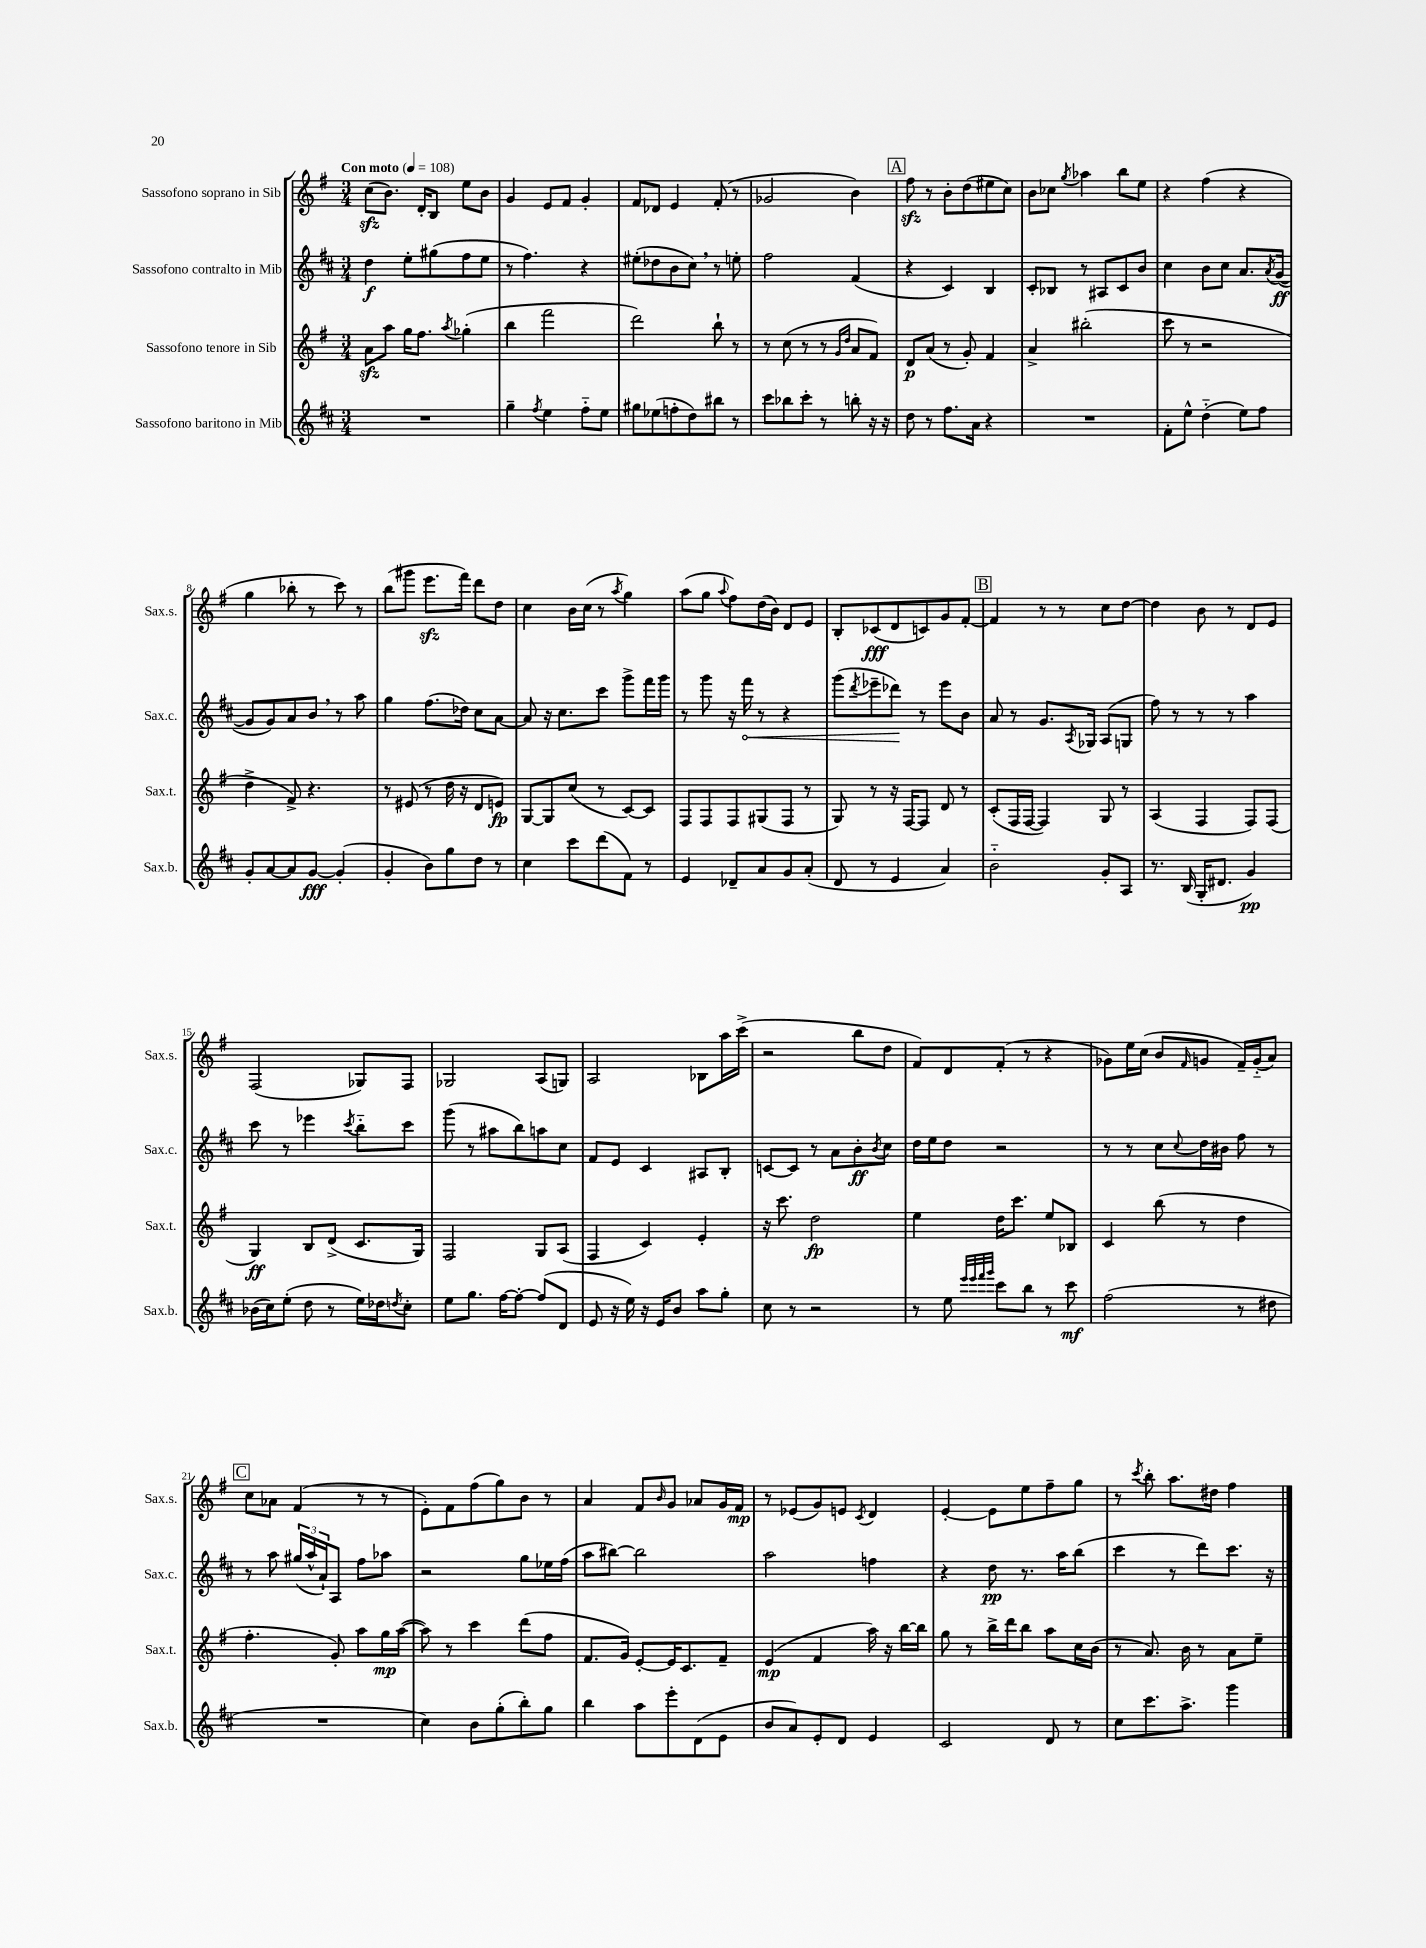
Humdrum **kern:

**kern	**dynam	**kern	**dynam	**kern	**dynam	**kern	**dynam
*part4	*part4	*part3	*part3	*part2	*part2	*part1	*part1
*staff4	*staff4	*staff3	*staff3	*staff2	*staff2	*staff1	*staff1
*I"Sassofono baritono in Mib	*	*I"Sassofono tenore in Sib	*	*I"Sassofono contralto in Mib	*	*I"Sassofono soprano in Sib	*
*I'Sax.b.	*	*I'Sax.t.	*	*I'Sax.c.	*	*I'Sax.s.	*
*clefG2	*	*clefG2	*	*clefG2	*	*clefG2	*
*k[f#c#]	*	*k[f#]	*	*k[f#c#]	*	*k[f#]	*
*M3/4	*	*M3/4	*	*M3/4	*	*M3/4	*
*MM108	*	*MM108	*	*MM108	*	*MM108	*
=1	=1	=1	=1	=1	=1	=1	=1
!	!	!	!	!	!	!LO:TX:a:B:t=Con moto	!
2.r	.	8azz\L	.	4dd\	f	(8cczz\L	.
.	.	8aa\J	.	.	.	8.b\J)	.
.	.	16gg\KL	.	8ee'\L	.	.	.
.	.	8.ff#\J	.	.	.	16d'/KL	.
.	.	.	.	(8gg#X\	.	8B/J	.
.	.	8qaa/	.	.	.	.	.
.	.	(4gg-X'\	.	8ff#\	.	8ee\L	.
.	.	.	.	8ee\J	.	8b\J	.
=2	=2	=2	=2	=2	=2	=2	=2
4gg~\	.	4bb\	.	8r	.	4g/	.
.	.	.	.	4.ff#\)	.	.	.
8qff#/	.	.	.	.	.	.	.
4ee\	.	2fff#\	.	.	.	8e/L	.
.	.	.	.	.	.	8f#/J	.
8ff#\L	.	.	.	4r	.	4g'/	.
8ee\J	.	.	.	.	.	.	.
=3	=3	=3	=3	=3	=3	=3	=3
8gg#X\L	.	2ddd\)	.	(8ee#X'\L	.	8f#/L	.
(8ee-X\	.	.	.	8dd-X\	.	8d-X/J	.
8ffn'\	.	.	.	8b\	.	4e/	.
8dd\)	.	.	.	8cc#,\J)	.	.	.
8bb#X\J	.	8bb`\	.	8r	.	(8f#'/	.
8r	.	8r	.	8een'\	.	8r	.
=4	=4	=4	=4	=4	=4	=4	=4
8ccc#\L	.	8r	.	2ff#\	.	2g-X/	.
8bb-X\	.	(8cc\	.	.	.	.	.
8ccc#'\J	.	8r	.	.	.	.	.
8r	.	8r	.	.	.	.	.
.	.	16qqg/LL	.	.	.	.	.
.	.	16qqdd/JJ	.	.	.	.	.
8bbn'\	.	8a/L	.	(4f#/	.	4b\)	.
16r	.	8f#/J)	.	.	.	.	.
16r	.	.	.	.	.	.	.
!!LO:REH:place=s1:t=A
=5	=5	=5	=5	=5	=5	=5	=5
8dd\	.	8d/L	p	4r	.	8ff#zz\	.
8r	.	(8a/J	.	.	.	8r	.
8.ff#\L	.	8r	.	4c#/)	.	8b'\L	.
.	.	8g'/)	.	.	.	(8dd\	.
16a\Jk	.	.	.	.	.	.	.
4r	.	4f#/	.	4B/	.	8ee#X\	.
.	.	.	.	.	.	8cc\J)	.
=6	=6	=6	=6	=6	=6	=6	=6
2.r	.	4a^/	.	8c#'/L	.	8b\L	.
.	.	.	.	8B-X/J	.	8cc-X\J	.
.	.	.	.	.	.	8qgg/	.
.	.	(2bb#X'\	.	8r	.	4aa-X\	.
.	.	.	.	8A#X/L	.	.	.
.	.	.	.	8c#/	.	8bb\L	.
.	.	.	.	8b/J	.	8ee\J	.
=7	=7	=7	=7	=7	=7	=7	=7
8f#'\L	.	8ccc\	.	4cc#\	.	4r	.
8ee^^\J	.	8r	.	.	.	.	.
(4dd\	.	2r	.	8b\L	.	(4ff#\	.
.	.	.	.	8cc#\J	.	.	.
8ee\L)	.	.	.	8.a/L	.	4r	.
8ff#\J	.	.	.	.	.	.	.
.	.	.	.	8qa/	.	.	.
.	.	.	.	([16g/Jk	ff	.	.
!!LO:LB:g=z
=8	=8	=8	=8	=8	=8	=8	=8
8g'/L	.	4dd^\	.	8g/L]	.	4gg\	.
[8a/	.	.	.	8g/)	.	.	.
8a/]	.	8f#^/)	.	8a/	.	8bb-X'\	.
[8g/J	fff	4.r	.	8b,/J	.	8r	.
(4g'/]	.	.	.	8r	.	8ccc\)	.
.	.	.	.	8aa\	.	8r	.
=9	=9	=9	=9	=9	=9	=9	=9
4g'/	.	8r	.	4gg\	.	(8bb\L	.
.	.	(8e#X/	.	.	.	8ggg#X\J	.
8b\L)	.	8r	.	(8.ff#\L	.	8.eeezz\L	.
8gg\	.	16dd\	.	.	.	.	.
.	.	16r	.	16dd-X\Jk)	.	16fff#\Jk)	.
8dd\J	.	8d/L	.	8cc#\L	.	8ddd\L	.
8r	.	8en/J)	fp	[8a\J	.	8dd\J	.
=10	=10	=10	=10	=10	=10	=10	=10
4cc#\	.	[8G/L	.	8a/]	.	4cc\	.
.	.	8G/]	.	16r	.	.	.
.	.	.	.	8.cc#\L	.	.	.
8ccc#\L	.	(8cc/J	.	.	.	16b\LL	.
.	.	.	.	.	.	(16cc\JJ	.
(8ddd\	.	8r	.	8ccc#\J	.	8r	.
.	.	.	.	.	.	8qaa/	.
8f#\J)	.	[8c/L)	.	8ggg^\L	.	4gg\)	.
8r	.	8c/J]	.	16fff#\L	.	.	.
.	.	.	.	16ggg\JJ	.	.	.
=11	=11	=11	=11	=11	=11	=11	=11
4e/	.	8F#/L	.	8r	.	(8aa\L	.
.	.	8F#/	.	8ggg\	.	8gg\J	.
.	.	.	.	.	.	8qqaa/	.
8d-X~/L	.	8F#/	.	16r	.	8ff#\L)	.
!	!	!	!	!	!LO:HP:b	!	!
.	.	.	.	16fff#\	<	.	.
8a/	.	(8G#X/	.	8r	.	(16dd\L	.
.	.	.	.	.	.	16b\JJ)	.
8g/	.	8F#/J	.	4r	.	8d/L	.
(8a'/J	.	8r	.	.	.	8e/J	.
=12	=12	=12	=12	=12	=12	=12	=12
8d/	.	8G/)	.	(8ggg\L	.	8B'/L	.
.	.	.	.	8qddd/	.	.	.
8r	.	8r	.	8eee-X~\	.	(8c-X/	fff
4e/	.	16r	.	8ddd-X\J)	.	8d/	.
.	.	[16F#/KL	.	.	.	.	.
.	.	8F#/J]	.	8r	[	8cn/)	.
4a/)	.	8d/	.	8eee-\L	.	8g/	.
.	.	8r	.	8b\J	.	[8f#'/J	.
!!LO:REH:place=s1:t=B
=13	=13	=13	=13	=13	=13	=13	=13
2b\	.	(8c'/L	.	8a/	.	4f#/]	.
.	.	16F#/L	.	8r	.	.	.
.	.	[16F#/JJ	.	.	.	.	.
.	.	4F#/])	.	8.g/L	.	8r	.
.	.	.	.	.	.	8r	.
.	.	.	.	8qA/	.	.	.
.	.	.	.	16G-X/Jk	.	.	.
8g'/L	.	8G/	.	(8A/L	.	8cc\L	.
8A/J	.	8r	.	8Gn/J	.	[8dd\J	.
=14	=14	=14	=14	=14	=14	=14	=14
8.r	.	(4A/	.	8ff#\)	.	4dd\]	.
.	.	.	.	8r	.	.	.
(16B/	.	.	.	.	.	.	.
16G'/KL	.	4F#/	.	8r	.	8b\	.
8.d#X/J	.	.	.	.	.	.	.
.	.	.	.	8r	.	8r	.
4g/)	pp	8F#/L)	.	4aa\	.	8d/L	.
.	.	(8F#/J	.	.	.	8e/J	.
!!LO:LB:g=z
=15	=15	=15	=15	=15	=15	=15	=15
(16b-X\LL	.	4G/)	ff	8ccc#\	.	(2F#/	.
16cc#\J)	.	.	.	.	.	.	.
(8ee'\J	.	.	.	8r	.	.	.
8dd\	.	8B/L	.	4eee-X\	.	.	.
8r	.	(8d^/J	.	.	.	.	.
.	.	.	.	8qccc#/	.	.	.
16ee\LL)	.	8.c/L	.	8bb\L	.	8G-X/L)	.
16dd-X\J	.	.	.	.	.	.	.
8qddn/	.	.	.	.	.	.	.
8cc#'\J	.	.	.	8ccc#\J	.	8F#/J	.
.	.	16G/Jk)	.	.	.	.	.
=16	=16	=16	=16	=16	=16	=16	=16
8ee\L	.	2F#/	.	(8ggg\	.	2G-X/	.
8.gg\J	.	.	.	8r	.	.	.
.	.	.	.	8aa#X\L	.	.	.
[16ff#\KL	.	.	.	.	.	.	.
8ff#'\J_	.	.	.	8bb\)	.	.	.
(8ff#/L]	.	8G/L	.	8aan\	.	(8A/L	.
8d/J	.	(8A/J	.	8cc#\J	.	8Gn/J)	.
=17	=17	=17	=17	=17	=17	=17	=17
8e/	.	4F#/	.	8f#/L	.	2A/	.
16r	.	.	.	8e/J	.	.	.
16ee\)	.	.	.	.	.	.	.
16r	.	4c/)	.	4c#/	.	.	.
16e/KL	.	.	.	.	.	.	.
8b/J	.	.	.	.	.	.	.
8aa\L	.	4e'/	.	8A#X/L	.	8B-X\L	.
8gg'\J	.	.	.	8B'/J	.	16aa\L	.
.	.	.	.	.	.	(16ccc^\JJ	.
=18	=18	=18	=18	=18	=18	=18	=18
8cc#\	.	16r	.	[8cn/L	.	2r	.
.	.	8.ccc\	.	.	.	.	.
8r	.	.	.	8c/J]	.	.	.
2r	.	2dd\	fp	8r	.	.	.
.	.	.	.	8a\L	.	.	.
.	.	.	.	8b'\	ff	8bb\L	.
.	.	.	.	8qb/	.	.	.
.	.	.	.	8cc#\J	.	8dd\J	.
=19	=19	=19	=19	=19	=19	=19	=19
8r	.	4ee\	.	16dd\LL	.	8f#/L)	.
.	.	.	.	16ee\J	.	.	.
8ee\	.	.	.	8dd\J	.	8d/	.
32qqeee/LLL	.	.	.	.	.	.	.
32qqeee/	.	.	.	.	.	.	.
32qqfff#/	.	.	.	.	.	.	.
32qqggg/JJJ	.	.	.	.	.	.	.
8ccc#\L	.	16dd\KL	.	2r	.	(8f#'/J	.
.	.	8.ccc\J	.	.	.	.	.
8bb\J	.	.	.	.	.	8r	.
8r	.	8ee/L	.	.	.	4r	.
8ccc#\	mf	8B-X/J	.	.	.	.	.
=20	=20	=20	=20	=20	=20	=20	=20
(2ff#\	.	4c/	.	8r	.	8g-X\L)	.
.	.	.	.	8r	.	16ee\L	.
.	.	.	.	.	.	(16cc\JJ	.
.	.	(8bb\	.	8cc#\L	.	8b/L	.
.	.	.	.	8qqcc#/	.	16qqf#/	.
.	.	8r	.	16dd\L	.	8gn/J	.
.	.	.	.	16b#X\JJ	.	.	.
8r	.	4dd\	.	8ff#\	.	16f#~/LL)	.
.	.	.	.	.	.	(16g/J	.
8dd#X\	.	.	.	8r	.	8a/J)	.
!!LO:LB:g=z
!!LO:REH:place=s1:t=C
=21	=21	=21	=21	=21	=21	=21	=21
2.r	.	4.ff#'\	.	8r	.	8cc\L	.
.	.	.	.	8aa\	.	8a-X\J	.
.	.	.	.	(24gg#X/LL	.	(4f#/	.
.	.	.	.	24aa^^/	.	.	.
.	.	.	.	24a`/J)	.	.	.
.	.	8g'/)	.	8A/J	.	.	.
.	.	8aa\L	.	8ff#\L	.	8r	.
.	.	16gg\L	mp	8aa-X\J	.	8r	.
.	.	([16aa\JJ	.	.	.	.	.
=22	=22	=22	=22	=22	=22	=22	=22
4cc#\)	.	8aa\])	.	2r	.	8e'\L)	.
.	.	8r	.	.	.	8f#\	.
8b\L	.	4ccc\	.	.	.	(8ff#\	.
(8gg'\	.	.	.	.	.	8gg\)	.
8bb'\)	.	(8ddd\L	.	8gg\L	.	8b\J	.
8gg\J	.	8ff#\J	.	16ee-X\L	.	8r	.
.	.	.	.	(16ff#\JJ	.	.	.
=23	=23	=23	=23	=23	=23	=23	=23
4bb\	.	8.f#/L	.	8aa\L	.	4a/	.
.	.	.	.	[8bb#X\J)	.	.	.
.	.	16g/Jk)	.	.	.	.	.
8aa\L	.	[8e'/L	.	2bb#\]	.	8f#/L	.
.	.	.	.	.	.	16qqb/	.
8eee'\	.	16e/K]	.	.	.	8g/J	.
.	.	8.c/	.	.	.	.	.
(8d\	.	.	.	.	.	8a-X/L	.
8e\J	.	8f#~/J	.	.	.	16g/L	.
.	.	.	.	.	.	16f#/JJ	mp
=24	=24	=24	=24	=24	=24	=24	=24
8b/L	.	(4e/	mp	2aa\	.	8r	.
8a/)	.	.	.	.	.	(8e-X/L	.
8e'/	.	4f#/	.	.	.	8g/)	.
8d/J	.	.	.	.	.	8en/J	.
.	.	.	.	.	.	8qc/	.
4e/	.	16aa\)	.	4ffn\	.	4d/	.
.	.	16r	.	.	.	.	.
.	.	[16bb\LL	.	.	.	.	.
.	.	16bb\JJ]	.	.	.	.	.
=25	=25	=25	=25	=25	=25	=25	=25
2c#/	.	8gg\	.	4r	.	[4e'/	.
.	.	8r	.	.	.	.	.
.	.	16bb^\LL	.	8dd\	pp	8e\L]	.
.	.	16ddd\J	.	.	.	.	.
.	.	8bb\J	.	8.r	.	8ee\	.
8d/	.	8aa\L	.	.	.	8ff#~\	.
.	.	.	.	16aa\KL	.	.	.
8r	.	16cc\L	.	(8bb\J	.	8gg\J	.
.	.	(16b\JJ	.	.	.	.	.
=26	=26	=26	=26	=26	=26	=26	=26
8cc#\L	.	8r	.	4ccc#\	.	8r	.
.	.	.	.	.	.	8qccc/	.
8.ccc#\	.	8.a/)	.	.	.	8bb'\	.
.	.	.	.	8r	.	8.aa\L	.
8.aa^\J	.	16b\	.	.	.	.	.
.	.	8r	.	8ddd\L)	.	.	.
.	.	.	.	.	.	16dd#X\Jk	.
4ggg\	.	8a\L	.	8.ccc#\J	.	4ff#\	.
.	.	8ee~\J	.	.	.	.	.
.	.	.	.	16r	.	.	.
==	==	==	==	==	==	==	==
*-	*-	*-	*-	*-	*-	*-	*-
